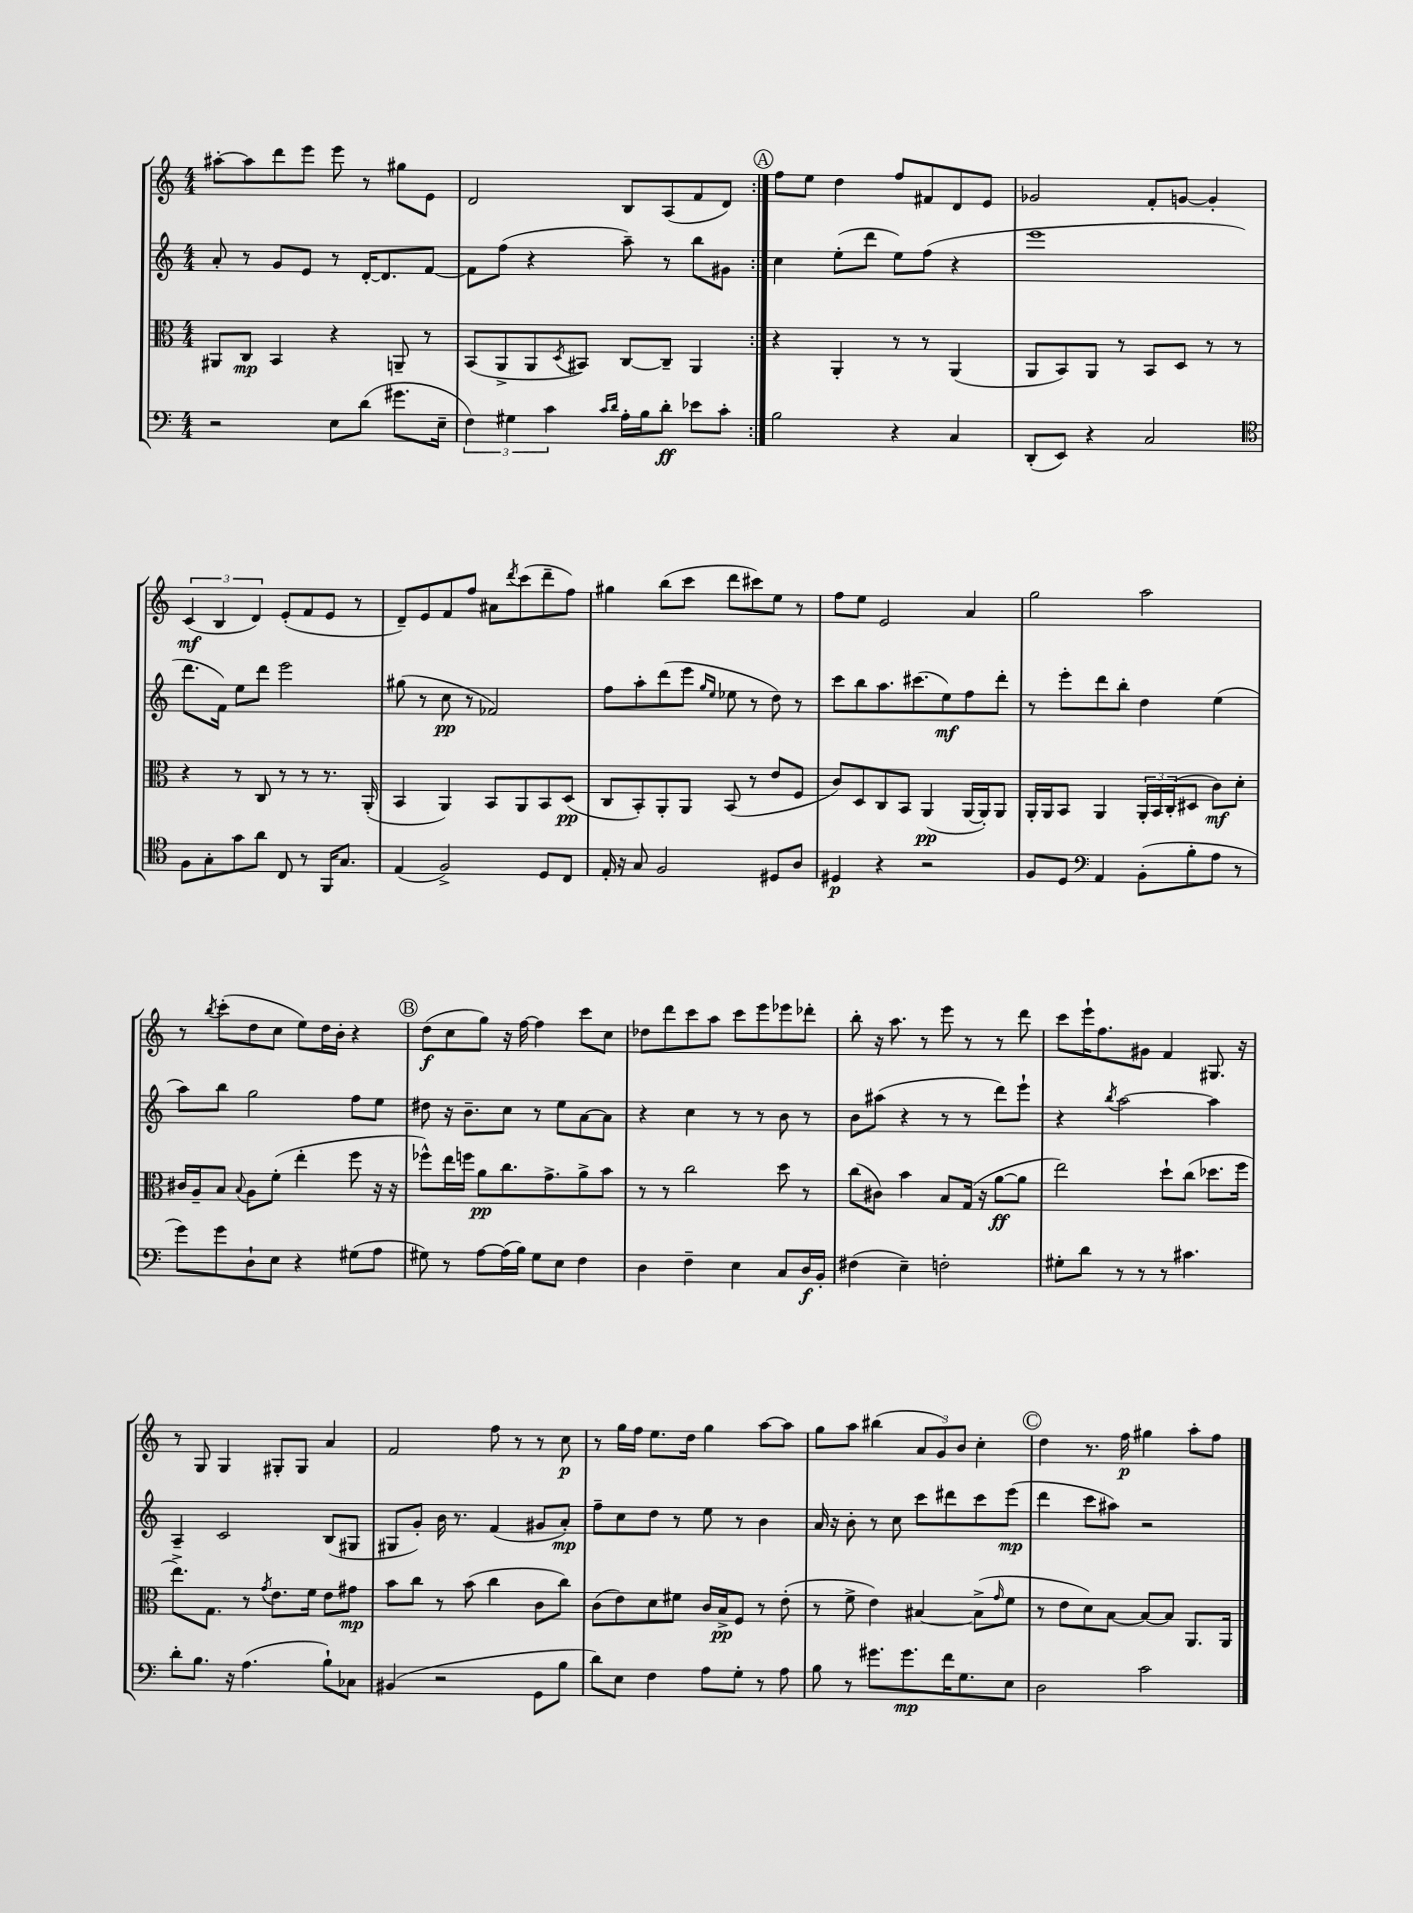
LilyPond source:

<<
\new StaffGroup <<
\new Staff = "s0" {
    \clef treble \key c \major \numericTimeSignature \time 4/4
    \repeat volta 2 { ais''8~-. ais''8 d'''8 e'''8 e'''8 r8 gis''8 e'8 |
    d'2 b8 a8( f'8 d'8) | }
    \mark \markup { \circle "A" } f''8 e''8 d''4 f''8 fis'8 d'8 e'8 |
    ges'2 f'8-. g'8~ g'4-. |
    \tuplet 3/2 { c'4\mf( b4 d'4) } e'8-.( f'8 e'8 r8 |
    d'8--) e'8 f'8 f''8 ais'8 \acciaccatura { d'''8 } c'''8( d'''8-- f''8) |
    gis''4 b''8( c'''8 d'''8 cis'''8) e''8 r8 |
    f''8 e''8 e'2 a'4 |
    g''2 a''2 |
    r8 \acciaccatura { b''8 } c'''8-.( d''8 c''8 e''8) d''16 b'16-. r4 |
    \mark \markup { \circle "B" } d''8\f( c''8 g''8) r16 f''16~ f''4 c'''8 c''8 |
    des''8 d'''8 c'''8 a''8 c'''8 e'''8 ees'''8 des'''8-. |
    b''8-. r16 a''8. r8 e'''8 r8 r8 d'''8 |
    c'''8 e'''16-! f''8. gis'8 f'4 gis8. r16 |
    r8 g8 g4 gis8-. gis8 a'4 |
    f'2 f''8 r8 r8 c''8\p |
    r8 g''16 f''16 e''8. d''16 g''4 a''8~ a''8 |
    g''8 a''8 bis''4( \tuplet 3/2 { a'8 g'8) b'8 } c''4-. |
    \mark \markup { \circle "C" } d''4 r8. f''16\p gis''4 a''8-. f''8 \bar "|." |
}
\new Staff = "s1" {
    \clef treble \key c \major \numericTimeSignature \time 4/4
    \repeat volta 2 { a'8-. r8 g'8 e'8 r8 d'16~-. d'8. f'8~ |
    f'8 f''8( r4 a''8--) r8 b''8 gis'8 | }
    \mark \markup { \circle "A" } c''4 e''8-.( d'''8 e''8) f''8( r4 |
    e'''1 |
    d'''8. f'16) e''8 d'''8 e'''2 |
    gis''8( r8 c''8\pp r8 fes'2) |
    f''8 a''8-. d'''8( e'''8 \grace { g''16 e''16 } ees''8 r8 d''8) r8 |
    c'''8 b''8 a''8. cis'''8.( e''8\mf) f''8 d'''8-. |
    r8 e'''8-. d'''8 b''8-. d''4 e''4( |
    a''8) b''8 g''2 f''8 e''8 |
    \mark \markup { \circle "B" } dis''8 r16 b'8.-- c''8 r8 e''8 a'8~ a'8 |
    r4 c''4 r8 r8 b'8 r8 |
    b'8 ais''8( r4 r8 r8 d'''8) e'''8-! |
    r4 \acciaccatura { b''8 } a''2~ a''4 |
    a4-- c'2 b8( gis8 |
    gis8 g'8-.) b'16 r8. f'4( gis'8 a'8-.\mp) |
    f''8-- c''8 d''8 r8 e''8 r8 b'4 |
    a'16 r16 b'8-. r8 c''8 c'''8 dis'''8 c'''8 e'''8\mp( |
    \mark \markup { \circle "C" } d'''4 c'''8 ais''8) r2 \bar "|." |
}
\new Staff = "s2" {
    \clef alto \key c \major \numericTimeSignature \time 4/4
    \repeat volta 2 { ais,8 c8\mp b,4 r4 a,8-- r8 |
    b,8( a,8-> a,8 \acciaccatura { d8 } bis,8) c8~ c8-- a,4 | }
    \mark \markup { \circle "A" } r4 a,4-. r8 r8 a,4( |
    a,8 b,8) a,8 r8 b,8 d8 r8 r8 |
    r4 r8 c8 r8 r8 r8. a,16-.( |
    b,4 a,4) b,8 a,8 b,8 d8\pp( |
    c8 b,8-.) a,8-. a,8 b,8( r8 e'8 f8 |
    c'8) d8 c8 b,8 a,4\pp( a,16~ a,16-.) a,8 |
    a,16-. a,16 b,8 a,4 \tuplet 3/2 { a,16-. b,16 c16-.( } dis8 c'8\mf) d'8-. |
    cis'16 a16-- b8 \appoggiatura { b8 } a8 f'8-.( e''4-. f''8 r16 r16 |
    \mark \markup { \circle "B" } fes''8-^) e''16 f''16 a'8\pp c''8. g'8.-> a'8-> b'8 |
    r8 r8 c''2 d''8 r8 |
    c''8( cis'8) b'4 b8 g16( r16 a'8~\ff a'8 |
    e''2) d''8-! c''8( des''8. f''16 |
    e''8.->) g8. r8 \acciaccatura { g'8 } e'8. f'16 e'8 gis'8\mp |
    b'8 c''8 r8 b'8( c''4 c'8 c''8) |
    c'8( e'8) d'8 fis'8 c'16 b16->\pp f8 r8 e'8-.( |
    r8 f'8-> e'4) bis4~ bis8->( \grace { g'16 } f'8 |
    \mark \markup { \circle "C" } r8 e'8 d'8) b8~ b8~ b8 a,8. a,16 \bar "|." |
}
\new Staff = "s3" {
    \clef bass \key c \major \numericTimeSignature \time 4/4
    \repeat volta 2 { r2 e8 d'8( gis'8. e16-- |
    \tuplet 3/2 { f4) gis4 c'4 } \grace { c'16 d'16 } a16-. b16 d'8-.\ff ees'8 c'8-. | }
    \mark \markup { \circle "A" } b2 r4 c4 |
    d,8-.( e,8) r4 c2 |
    \clef tenor f8 g8-. g'8 a'8 c8 r8 f,16 g8. |
    e4( f2->) d8 c8 |
    e16-. r16 g8 f2 dis8 a8 |
    dis4\p r4 r2 |
    f8 d8 \clef bass a,4 b,8-.( b8-. a8 r8 |
    g'8) g'8 d8-! e8 r4 gis8( a8 |
    \mark \markup { \circle "B" } gis8) r8 a8~ a16( b16) gis8 e8 f4 |
    d4 f4-- e4 c8 d16\f b,16-. |
    fis4( e4--) f2-. |
    gis8-. d'8 r8 r8 r8 cis'4. |
    d'8-. b8. r16 a4.( b8-!) ces8 |
    bis,4( r2 g,8 b8 |
    d'8) e8 f4 a8 g8-. r8 a8 |
    b8 r8 gis'8. gis'8.\mp f'16 g8. e8 |
    \mark \markup { \circle "C" } d2 c'2 \bar "|." |
}
>>
>>
\layout { \context { \Score \remove "Bar_number_engraver" } }
